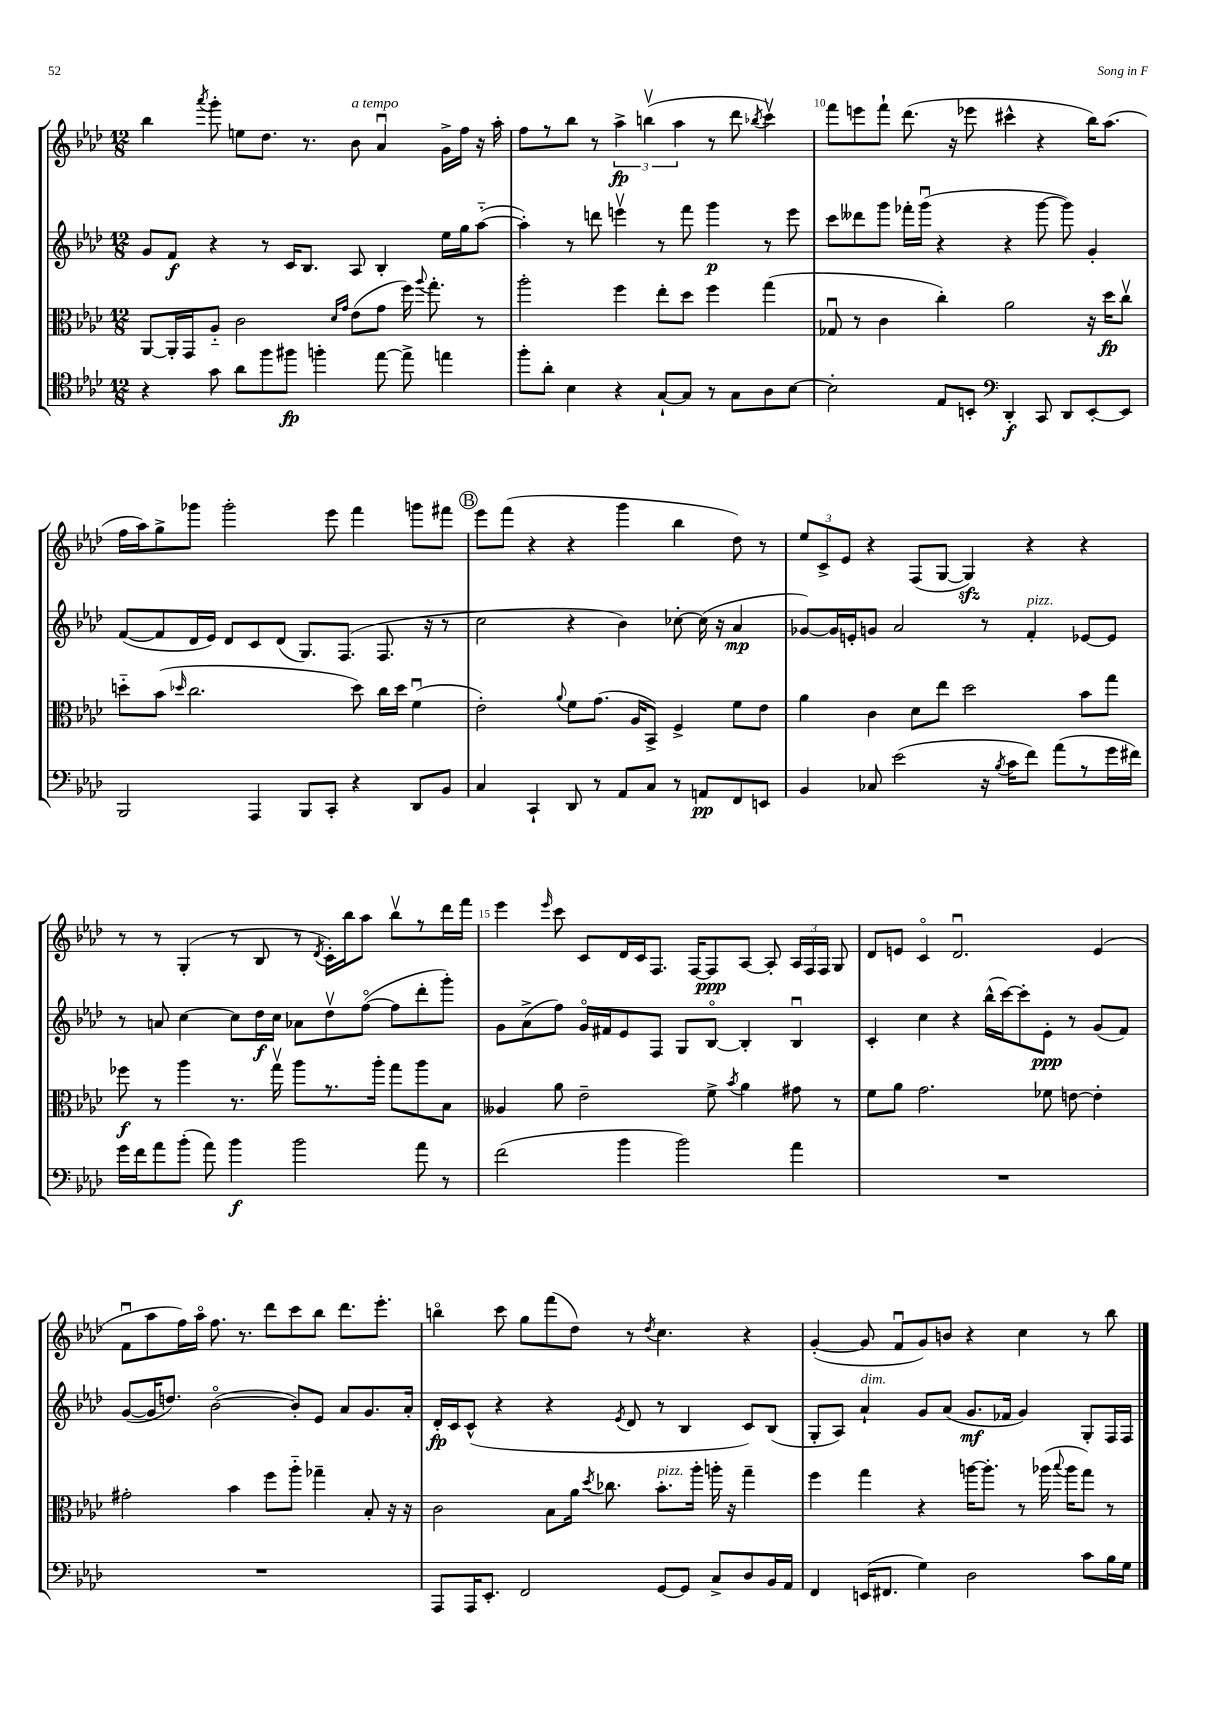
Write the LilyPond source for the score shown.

<<
\new StaffGroup <<
\new Staff = "s0" {
    \clef treble \key aes \major \numericTimeSignature \time 12/8
    \autoBeamOff bes''4 \acciaccatura { aes'''8 } g'''8-. e''8[ des''8.] r8. bes'8^\markup { \italic "a tempo" } aes'4\downbow g'16[-> f''16] r16 aes''16-. |
    f''8[ r8 bes''8] r8 \tuplet 3/2 { aes''4->\fp b''4\upbow( aes''4 } r8 des'''8 \acciaccatura { bes''8 } c'''4\upbow) |
    f'''8[ e'''8 f'''8]-! des'''8.( r16 ees'''8 cis'''4-^ r4 bes''16[) aes''8.]( |
    f''16[ aes''16) g''8-> ges'''8] ges'''2-. ees'''8 f'''4 g'''8[ fis'''8] |
    \mark \markup { \circle "B" } ees'''8[ f'''8]( r4 r4 g'''4 bes''4 des''8) r8 |
    \tuplet 3/2 { ees''8[ c'8-> ees'8] } r4 f8[( g8]~ g4\sfz) r4 r4 |
    r8 r8 g4-.( r8 bes8 r8 \acciaccatura { des'8 } c'16[-.) bes''16 aes''8] bes''8[\upbow r8 des'''16 f'''16] |
    ees'''4 \grace { ees'''16 } c'''8 c'8[ des'16 c'16 f8.] f16[~ f8\ppp aes8]~ aes8-. \tuplet 3/2 { aes16[ f16 f16] } g8 |
    des'8[ e'8] c'4\flageolet des'2.\downbow e'4( |
    f'8[\downbow aes''8 f''16) aes''16]\flageolet f''8. r8. des'''8[ c'''8 bes''8] des'''8.[ ees'''8.]-. |
    b''4\flageolet c'''8 g''8[ f'''8( des''8]) r8 \acciaccatura { des''8 } c''4. r4 |
    g'4~-.( g'8 f'8[\downbow g'8) b'8] r4 c''4 r8 bes''8 \bar "|." |
}
\new Staff = "s1" {
    \clef treble \key aes \major \numericTimeSignature \time 12/8
    \autoBeamOff g'8[ f'8]\f r4 r8 c'16[ bes8.] aes8 bes4-. ees''16[ g''16 aes''8]~-_( |
    aes''4-.) r8 d'''8 e'''4\upbow r8 f'''8 g'''4\p r8 e'''8 |
    c'''8[ deses'''8 g'''8] fes'''16[-. g'''16]\downbow( r4 r4 g'''8~ g'''8) g'4-. |
    f'8[~( f'8 des'16 ees'16]) des'8[ c'8 des'8]( g8.[) f8.]( f8. r16 r8 |
    \mark \markup { \circle "B" } c''2 r4 bes'4) ces''8~-. ces''16( r16 aes'4\mp |
    ges'8[~) ges'16 e'16-. g'8] aes'2 r8 f'4-.^\markup { \italic "pizz." } ees'8[~ ees'8] |
    r8 a'8 c''4~ c''8[ des''16\f c''16] aes'8[ des''8\upbow f''8]~\flageolet( f''8[ des'''8-. g'''8]-.) |
    g'8[ aes'8->( f''8]) g'16[\flageolet fis'16 ees'8 f8] g8[ bes8]~\flageolet bes4-. bes4\downbow |
    c'4-. c''4 r4 bes''16[-^( c'''16~) c'''8-. ees'8]-.\ppp r8 g'8[( f'8]) |
    g'8[~( g'16 d''8.]) bes'2~\flageolet( bes'8[-.) ees'8] aes'8[ g'8. aes'16]-. |
    des'16[-.\fp c'16 c'8]-^( r4 r4 \acciaccatura { ees'8 } des'8 r8 bes4 c'8[) bes8]( |
    g8[-. aes8]) aes'4-!^\markup { \italic "dim." } g'8[ aes'8]( g'8.[\mf fes'16] g'4) g8[-. f16 f16] \bar "|." |
}
\new Staff = "s2" {
    \clef alto \key aes \major \numericTimeSignature \time 12/8
    \autoBeamOff aes,8[~ aes,16-. g,16 aes8]-_ c'2 \grace { des'16[ g'16] } ees'8[( g'8] f''16) \appoggiatura { aes''8 } g''8.-. r8 |
    aes''2-. f''4 ees''8[-. des''8] f''4 g''4( |
    ges8\downbow r8 c'4 c''4-.) aes'2 r16 des''16[\fp c''8]\upbow |
    d''8[-_ bes'8]( \grace { des''16 } c''2. des''8) c''16[ des''16] f'4\downbow( |
    \mark \markup { \circle "B" } ees'2-.) \appoggiatura { aes'8 } f'8[ g'8.]( aes16[ bes,8]->) f4-> f'8[ ees'8] |
    aes'4 c'4 des'8[ ees''8] des''2 bes'8[ g''8] |
    fes''8\f r8 aes''4 r8. g''16\upbow aes''8[ r8. aes''16]-. g''8[ aes''8 bes8] |
    aeses4 aes'8 ees'2-- f'8-> \acciaccatura { bes'8 } aes'4 gis'8 r8 |
    f'8[ aes'8] g'2. fes'8 e'8~ e'4-. |
    gis'2-. bes'4 f''8[ aes''8]-_ ges''4-- bes8-. r16 r16 |
    c'2 bes8[ aes'16] \acciaccatura { des''8 } ces''8. bes'8.[-.^\markup { \italic "pizz." } aes''16]-. a''16-. r16 g''4-- |
    f''4 g''4 r4 a''16[~ a''8.]-. r8 aes''16( \appoggiatura { bes''8 } aes''16[ g''8]) r8 \bar "|." |
}
\new Staff = "s3" {
    \clef tenor \key aes \major \numericTimeSignature \time 12/8
    \autoBeamOff r4 g'8 aes'8[ f''8 fis''8]\fp f''4-. ees''8~ ees''8-> e''4 |
    f''8[-. aes'8]-. bes4 r4 g8[~-! g8] r8 g8[ aes8 bes8]~ |
    bes2-. ees8[ b,8]-. \clef bass des,4-.\f c,8 des,8[ ees,8~-. ees,8] |
    bes,,2 aes,,4 bes,,8[ c,8]-. r4 des,8[ bes,8] |
    \mark \markup { \circle "B" } c4 c,4-! des,8 r8 aes,8[ c8] r8 a,8[\pp f,8 e,8] |
    bes,4 ces8 ees'2( r16 \acciaccatura { bes8 } c'16[ f'8]) aes'8[( r8 g'16 fis'16]) |
    g'16[ f'16 aes'8 bes'8]-.( aes'8) bes'4\f bes'2 aes'8 r8 |
    f'2( bes'4 bes'2) aes'4 |
    R1. |
    R1. |
    aes,,8[ aes,,16 ees,8.]-. f,2 g,8[~ g,8] c8[-> des8 bes,16 aes,16] |
    f,4 e,16[( fis,8.] g4) des2 c'8[ bes16 g16] \bar "|." |
}
>>
>>
\layout { \context { \Score currentBarNumber = #8 \override BarNumber.break-visibility = ##(#f #t #t) barNumberVisibility = #(every-nth-bar-number-visible 5) } }
